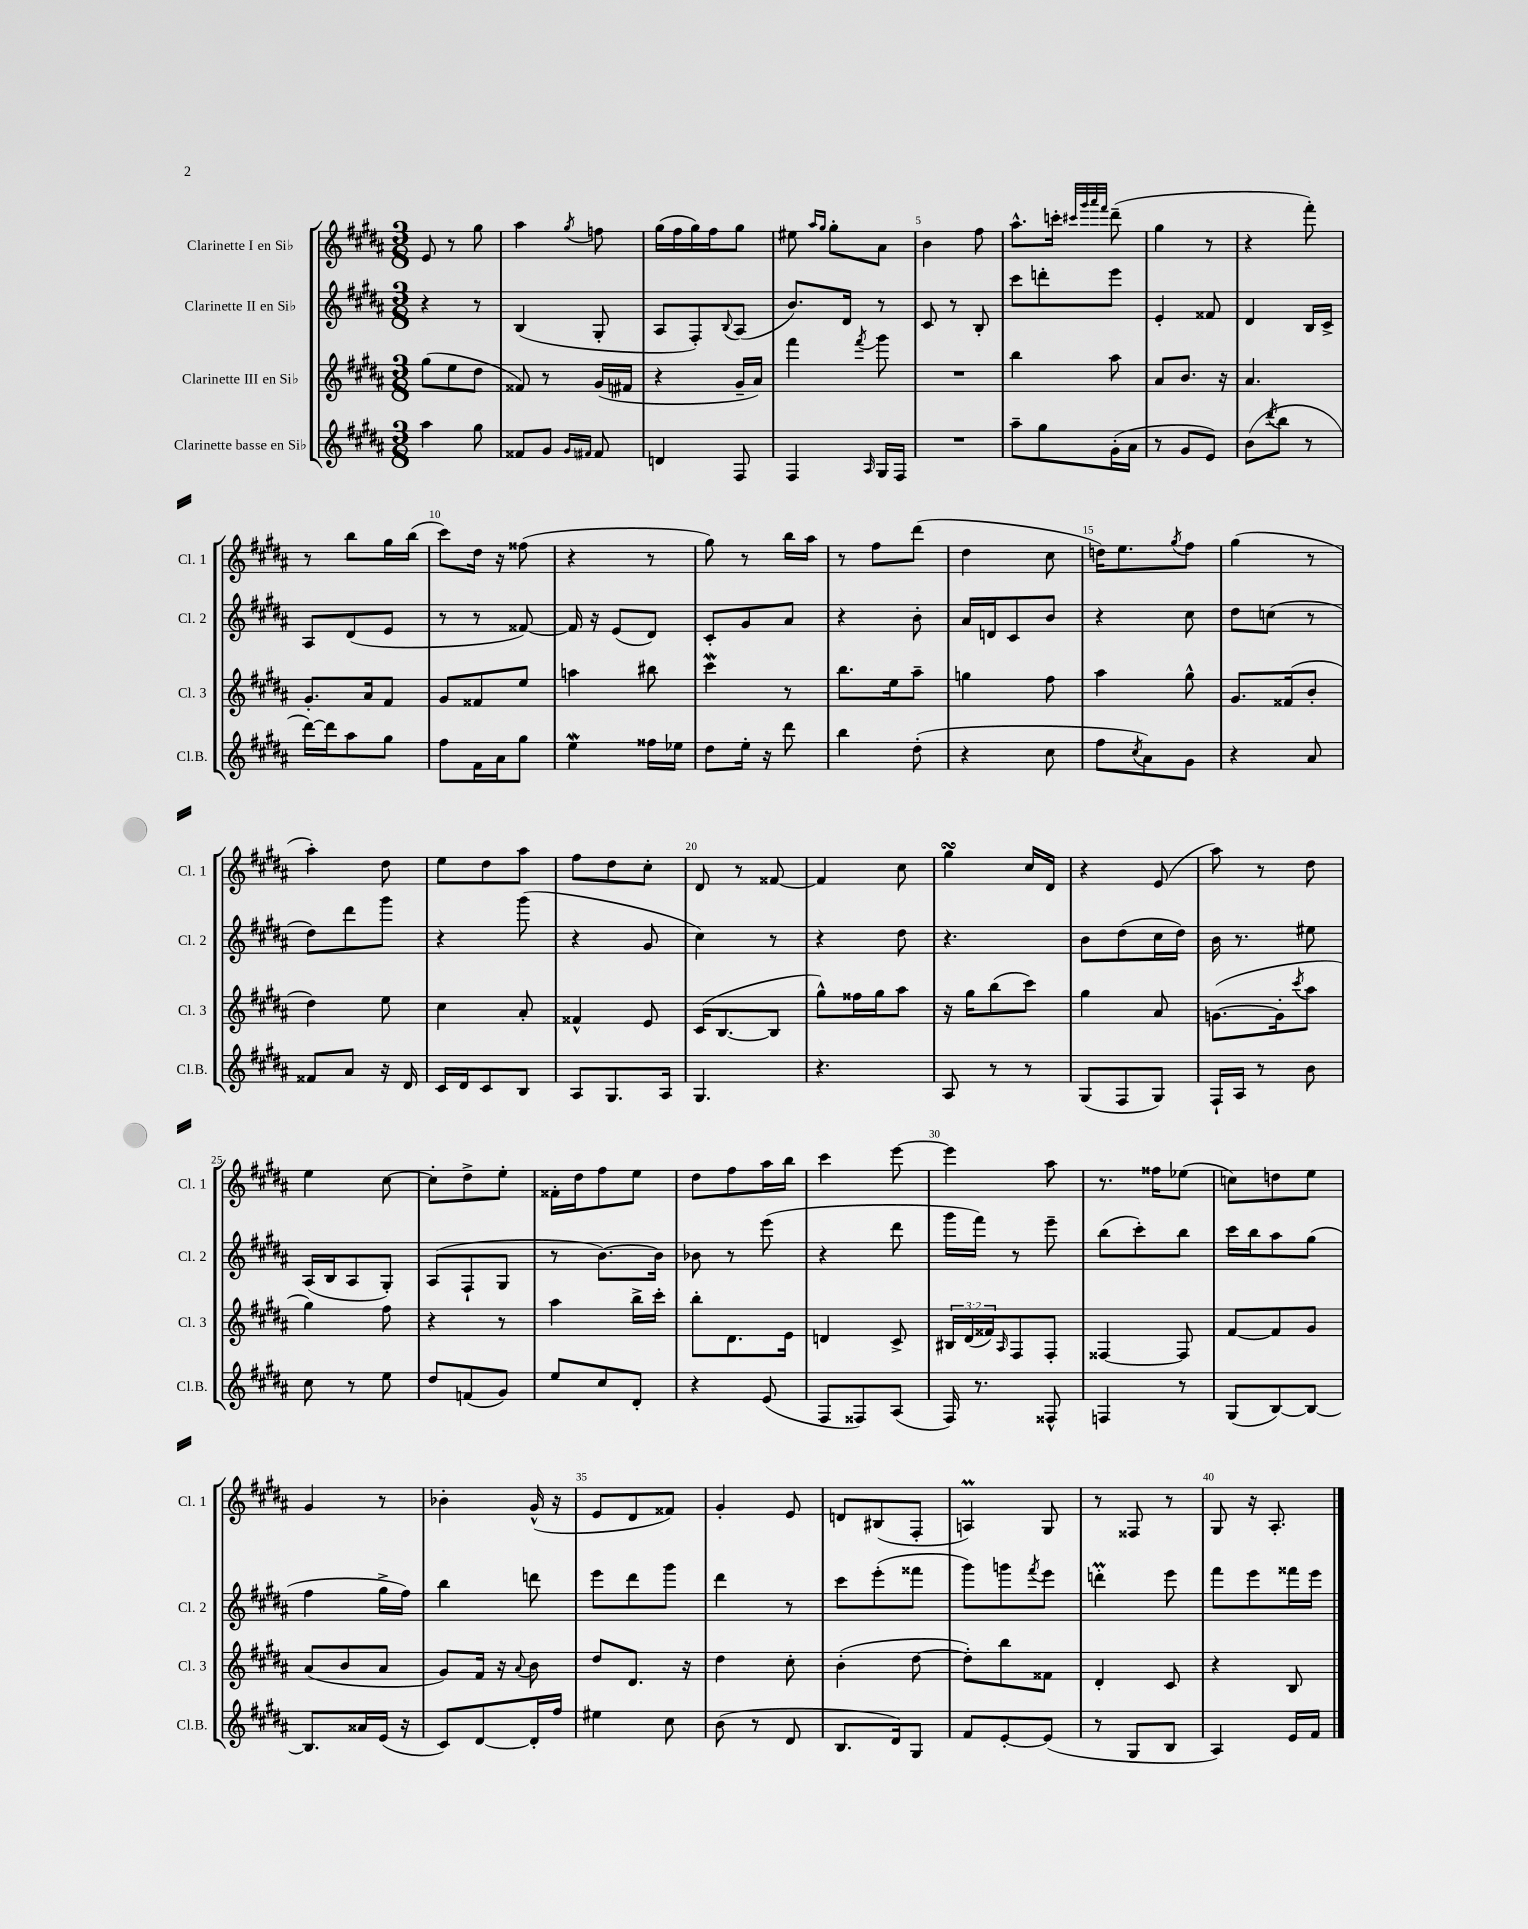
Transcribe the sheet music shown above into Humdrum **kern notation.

**kern	**kern	**kern	**kern
*staff4	*staff3	*staff2	*staff1
*clefG2	*clefG2	*clefG2	*clefG2
*k[f#c#g#d#a#]	*k[f#c#g#d#a#]	*k[f#c#g#d#a#]	*k[f#c#g#d#a#]
*M3/8	*M3/8	*M3/8	*M3/8
4aa#	(8gg#	4r	8e
.	8ee	.	8r
8gg#	8dd#	8r	8gg#
=	=	=	=
8f##	8f##)	(4B	4aa#
8g#	8r	.	.
16qqg#	.	.	.
16qqf#	.	.	8qgg#
8f#	(16g#	8G#'	8ff
.	16f#	.	.
=	=	=	=
4d	4r	8A#	(16gg#
.	.	.	16ff#
.	.	8F#')	16gg#)
.	.	.	16ff#
.	.	8qqB	.
8F#	16g#~	(8A#	8gg#
.	16a#)	.	.
=	=	=	=
4F#	4fff#	8.b)	8ee#
.	.	.	16qqaa#
.	.	.	16qqgg#
.	.	.	8gg#'
.	.	16d#	.
16qqA#	8qfff#	.	.
16G#	8ggg#	8r	8a#
16F#	.	.	.
=	=	=	=
4.r	4.r	8c#	4b
.	.	8r	.
.	.	8B'	8ff#
=	=	=	=
8aa#~	4bb	8ccc#	8.aa#^^
8gg#	.	8ddd'	.
.	.	.	16ccc'
.	.	.	32qqccc#
.	.	.	32qqggg#
.	.	.	32qqaaa#
.	.	.	32qqfff#
(16g#'	8aa#	8eee	(8ddd#~
16a#	.	.	.
=	=	=	=
8r	8a#	4e'	4gg#
8g#	8.b	.	.
8e)	.	8f##	8r
.	16r	.	.
=	=	=	=
(8b	4.a#	4d#	4r
8qddd#	.	.	.
8bb	.	.	.
8r	.	16B	8fff#')
.	.	16c#^	.
=	=	=	=
[16ddd#)	8.g#'	8A#	8r
16ddd#]	.	.	.
8aa#	.	(8d#	8bb
.	16a#	.	.
8gg#	8f#	8e	16gg#
.	.	.	(16bb
=	=	=	=
8ff#	8g#	8r	8ccc#)
16f#	8f##	8r	16dd#
16a#	.	.	16r
8gg#	8ee	[8f##)	(8ff##
=	=	=	=
4ee	4aa	16f##]	4r
.	.	16r	.
.	.	(8e	.
16ff##	8bb#	8d#)	8r
16ee-	.	.	.
=	=	=	=
8dd#	4ccc#	8c#'	8gg#)
16ee'	.	8g#	8r
16r	.	.	.
8ddd#	8r	8a#	16bb
.	.	.	16aa#
=	=	=	=
4bb	8.bb	4r	8r
.	.	.	8ff#
.	16ee	.	.
(8dd#'	8aa#~	8b'	(8ddd#
=	=	=	=
4r	4gg	16a#	4dd#
.	.	16d	.
.	.	8c#	.
8cc#	8ff#	8b	8cc#
=	=	=	=
8ff#	4aa#	4r	16dd)
.	.	.	8.ee
8qcc#	.	.	.
8a#)	.	.	.
.	.	.	8qgg#
8g#	8gg#^^	8cc#	8ff#
=	=	=	=
4r	8.g#	8dd#	(4gg#
.	.	(8cc	.
.	(16f##	.	.
8a#	8b'	8r	8r
=	=	=	=
8f##	4dd#)	8dd#)	4aa#')
8a#	.	8ddd#	.
16r	8ee	8ggg#	8dd#
16d#	.	.	.
=	=	=	=
16c#	4cc#	4r	8ee
16d#	.	.	.
8c#	.	.	8dd#
8B	8a#'	(8ggg#	8aa#
=	=	=	=
8A#	4f##^^	4r	8ff#
8.G#	.	.	8dd#
.	8e	8g#	8cc#'
16A#	.	.	.
=	=	=	=
4.G#	(16c#	4cc#)	8d#
.	[8.B	.	.
.	.	.	8r
.	8B]	8r	[8f##
=	=	=	=
4.r	8gg#^^)	4r	4f##]
.	16ff##	.	.
.	16gg#	.	.
.	8aa#	8dd#	8cc#
=	=	=	=
8A#	16r	4.r	4gg#
.	16gg#	.	.
8r	(8bb	.	.
8r	8ccc#)	.	16cc#
.	.	.	16d#
=	=	=	=
(8G#	4gg#	8b	4r
8F#	.	(8dd#	.
8G#)	8a#	16cc#	(8e
.	.	16dd#)	.
=	=	=	=
16F#`	([8.g	16b	8aa#)
16A#	.	8.r	.
8r	.	.	8r
.	16g']	.	.
.	8qccc#	.	.
8b	8aa#	8ee#	8dd#
=	=	=	=
8cc#	4gg#)	(16A#	4ee
.	.	16B	.
8r	.	8A#	.
8ee	8ff#	8G#')	[8cc#
=	=	=	=
8dd#	4r	(8A#	8cc#']
(8f	.	8F#`	8dd#^
8g#)	8r	8G#	8ee'
=	=	=	=
8ee	4aa#	8r	16f##'
.	.	.	16dd#
8cc#	.	[8.b)	8ff#
8d#'	16bb^	.	8ee
.	16ccc#'	16b]	.
=	=	=	=
4r	8bb'	8b-	8dd#
.	8.d#	8r	8ff#
(8e	.	(8eee	16aa#
.	16e	.	16bb
=	=	=	=
8F#	4d	4r	4ccc#
8F##)	.	.	.
(8A#	8c#^	8ddd#	[8eee
=	=	=	=
16F#)	24B#	16ggg#	4eee]
.	(24d#	.	.
8.r	.	16fff#)	.
.	24f##)	.	.
.	16qqA#	.	.
.	8F#	8r	.
8F##^^	8F#'	8eee~	8aa#
=	=	=	=
4F	[4F##	(8bb	8.r
.	.	8ccc#')	.
.	.	.	16ff##
8r	8F##]	8bb	(8ee-
=	=	=	=
(8G#	[8f#	16ccc#	8cc)
.	.	16bb	.
[8B)	8f#]	8aa#	8dd
8B_	8g#	(8gg#	8ee
=	=	=	=
8.B]	(8a#	4ff#	4g#
.	8b	.	.
16a##	.	.	.
(16e	8a#	16gg#^	8r
16r	.	16ff#)	.
=	=	=	=
8c#)	8g#)	4bb	4b-'
[8d#	16f#	.	.
.	16r	.	.
.	8qqa#	.	.
16d#']	8b	8ddd	(16g#^^
16ff#	.	.	16r
=	=	=	=
4ee#	8dd#	8eee	8e
.	8.d#	8ddd#	8d#
8cc#	.	8ggg#	8f##)
.	16r	.	.
=	=	=	=
(8b	4dd#	4ddd#	4g#'
8r	.	.	.
8d#	8cc#'	8r	8e
=	=	=	=
8.B	(4b'	8ccc#	8d
.	.	(8eee'	(8B#
16d#)	.	.	.
8G#	[8dd#	8fff##	8F#'
=	=	=	=
8f#	8dd#'])	8ggg#)	4A)
[8e'	8bb	8ggg	.
.	.	8qfff#	.
(8e]	8f##	8eee	8G#
=	=	=	=
8r	4d#'	4ddd'	8r
8G#	.	.	8F##
8B	8c#	8eee	8r
=	=	=	=
4A#)	4r	8fff#	8G#
.	.	8eee	16r
.	.	.	8.A#'
16e	8B	16fff##	.
16f#	.	16eee	.
==	==	==	==
*-	*-	*-	*-
